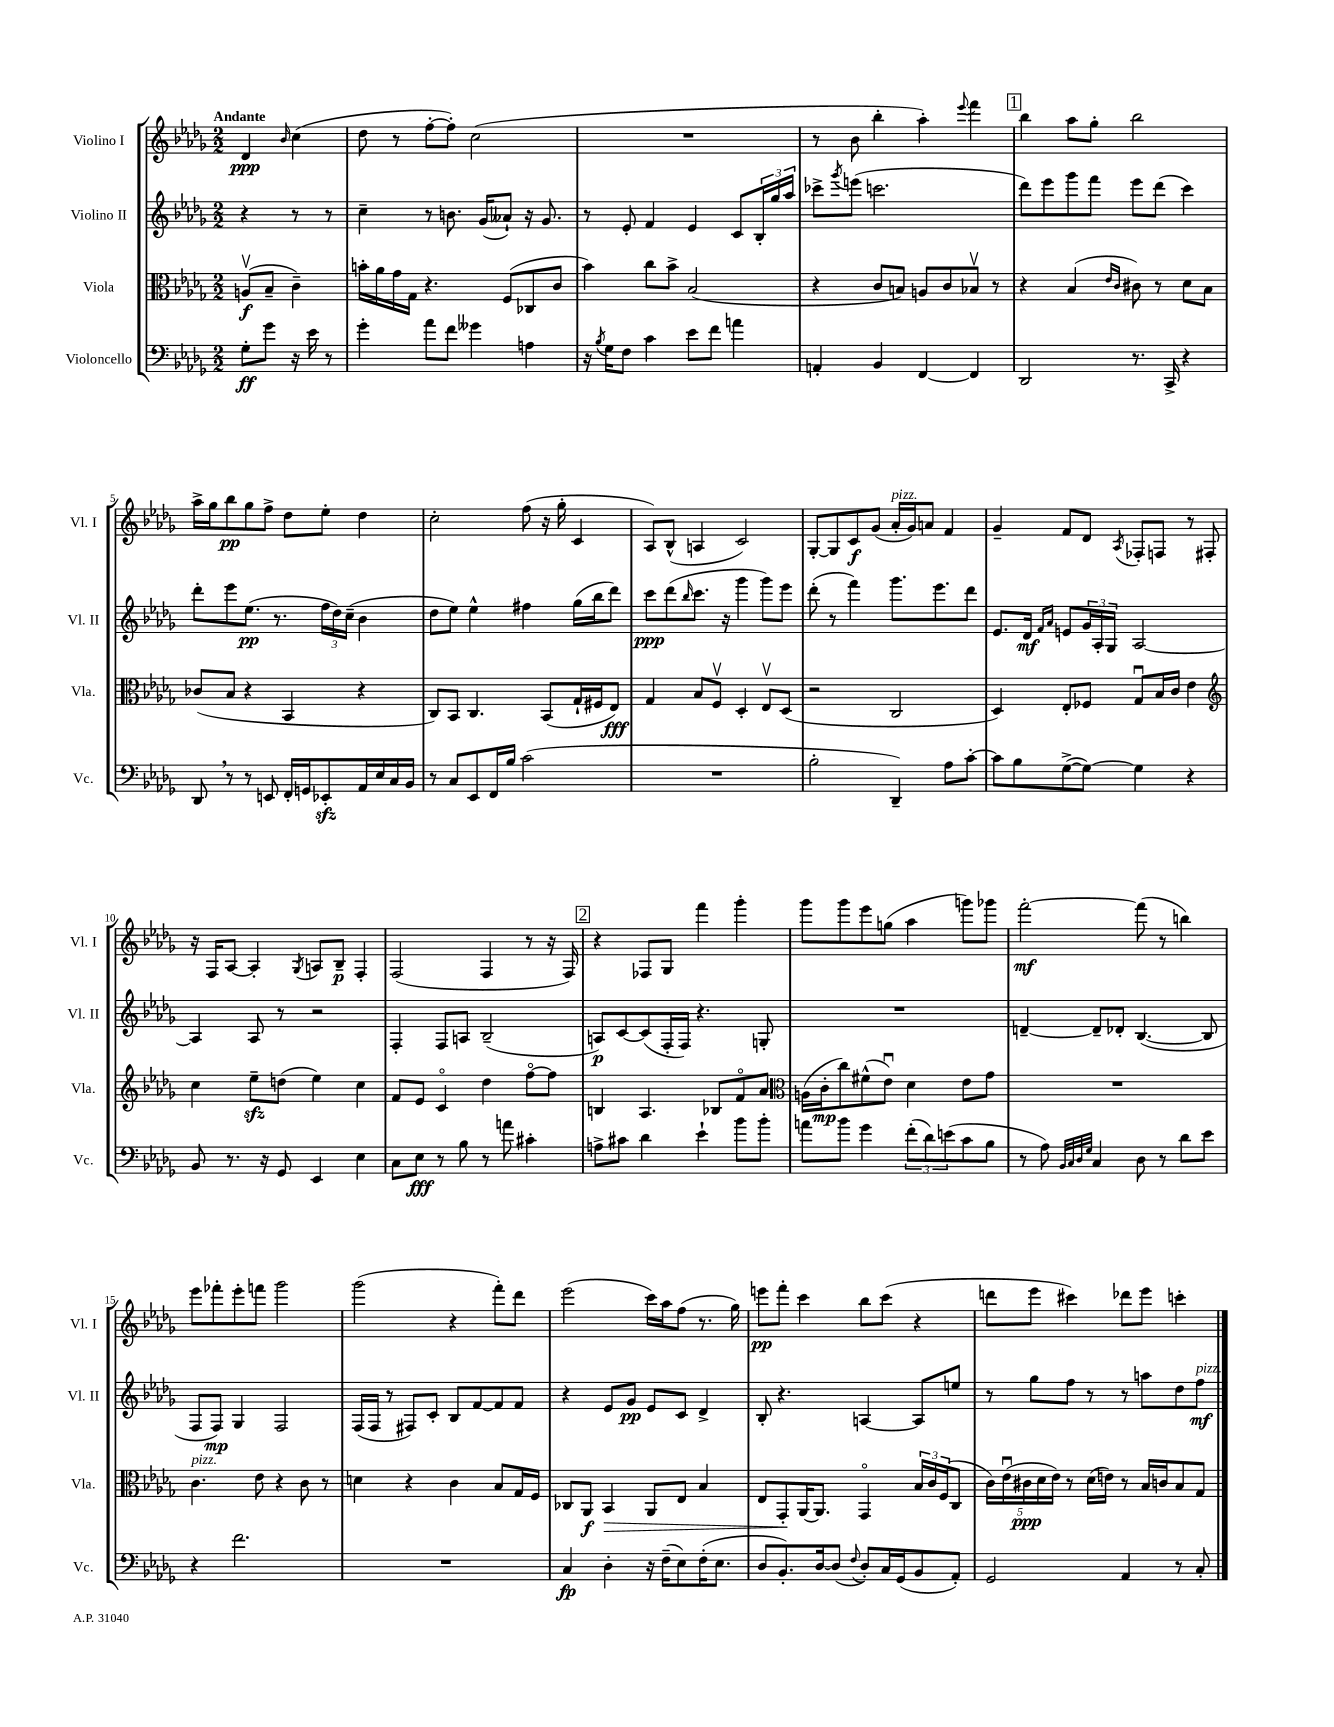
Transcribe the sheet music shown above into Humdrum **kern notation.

**kern	**dynam	**kern	**dynam	**kern	**dynam	**kern	**dynam
*part4	*part4	*part3	*part3	*part2	*part2	*part1	*part1
*staff4	*staff4	*staff3	*staff3	*staff2	*staff2	*staff1	*staff1
*I"Violoncello	*	*I"Viola	*	*I"Violino II	*	*I"Violino I	*
*I'Vc.	*	*I'Vla.	*	*I'Vl. II	*	*I'Vl. I	*
*clefF4	*	*clefC3	*	*clefG2	*	*clefG2	*
*k[b-e-a-d-g-]	*	*k[b-e-a-d-g-]	*	*k[b-e-a-d-g-]	*	*k[b-e-a-d-g-]	*
*M2/2	*	*M2/2	*	*M2/2	*	*M2/2	*
=	=	=	=	=	=	=	=
!	!	!	!	!	!	!LO:TX:a:B:t=Andante	!
8G-'\L	ff	(8Anv/L	f	4r	.	4d-/	ppp
8g-\J	.	8B-~/J	.	.	.	.	.
.	.	.	.	.	.	16qqb-/	.
16r	.	4c~\)	.	8r	.	(4cc\	.
16e-\	.	.	.	.	.	.	.
8r	.	.	.	8r	.	.	.
=1	=1	=1	=1	=1	=1	=1	=1
4g-'\	.	16bn'\LL	.	4cc~\	.	8dd-\	.
.	.	16a-\	.	.	.	.	.
.	.	16g-\	.	.	.	8r	.
.	.	16G-\JJ	.	.	.	.	.
8a-\L	.	4.r	.	8r	.	[8ff'\L	.
8f\J	.	.	.	8.bn\	.	8ff'\J])	.
4g--X\	.	.	.	.	.	(2cc\	.
.	.	.	.	(16g-/KL	.	.	.
.	.	(8F/L	.	8a--X`/J)	.	.	.
4An\	.	8C-X/	.	16r	.	.	.
.	.	.	.	8.g-/	.	.	.
.	.	8c/J	.	.	.	.	.
=2	=2	=2	=2	=2	=2	=2	=2
16r	.	4b-\)	.	8r	.	1r	.
8qB-/	.	.	.	.	.	.	.
16G-\KL	.	.	.	.	.	.	.
8F\J	.	.	.	8e-'/	.	.	.
4c\	.	8cc\L	.	4f/	.	.	.
.	.	8b-^\J	.	.	.	.	.
8e-\L	.	(2B-/	.	4e-/	.	.	.
8f\J	.	.	.	.	.	.	.
4an\	.	.	.	8c/L	.	.	.
.	.	.	.	24B-'/L	.	.	.
.	.	.	.	24gg-/	.	.	.
.	.	.	.	24aa-/JJ	.	.	.
=3	=3	=3	=3	=3	=3	=3	=3
4AAn'/	.	4r	.	8ccc-X^\L	.	8r	.
.	.	.	.	8qggg-/	.	.	.
.	.	.	.	(8eeen\J	.	8b-\	.
4BB-/	.	8c/L	.	2.cccn\	.	4bb-'\	.
.	.	8Bn/J)	.	.	.	.	.
[4FF/	.	8An/L	.	.	.	4aa-'\)	.
.	.	8c/	.	.	.	.	.
.	.	.	.	.	.	8qqeee-/	.
4FF/]	.	8B-Xv/J	.	.	.	4fff\	.
.	.	8r	.	.	.	.	.
!!LO:REH:place=s1:t=1
=4	=4	=4	=4	=4	=4	=4	=4
2DD-/	.	4r	.	8ddd-\L)	.	4bb-\	.
.	.	.	.	8eee-\	.	.	.
.	.	(4B-/	.	8ggg-\	.	8aa-\L	.
.	.	.	.	8fff\J	.	8gg-'\J	.
.	.	16qqe-/LL	.	.	.	.	.
.	.	16qqc/JJ	.	.	.	.	.
8.r	.	8c#X\)	.	8eee-\L	.	2bb-\	.
.	.	8r	.	(8ddd-\J	.	.	.
16CC^/	.	.	.	.	.	.	.
4r	.	8d-\L	.	4ccc\)	.	.	.
.	.	8B-\J	.	.	.	.	.
!!LO:LB:g=z
=5	=5	=5	=5	=5	=5	=5	=5
8DD-,/	.	(8c-X/L	.	8ddd-'\L	.	16aa-^\LL	.
.	.	.	.	.	.	16gg-\J	.
8r	.	8B-/J	.	8eee-\	.	8bb-\	pp
8r	.	4r	.	(8.ee-\J	pp	8gg-\	.
8EEn/	.	.	.	.	.	8ff^\J	.
.	.	.	.	8.r	.	.	.
16FF'/LL	.	4BB-/	.	.	.	8dd-\L	.
16GGn/J	.	.	.	.	.	.	.
8EE-Xzz'/	.	.	.	24ff\LL	.	8ee-'\J	.
.	.	.	.	24dd-\)	.	.	.
.	.	.	.	(24cc~\JJ	.	.	.
16AA-/L	.	4r	.	4b-\	.	4dd-\	.
16E-/	.	.	.	.	.	.	.
16C/	.	.	.	.	.	.	.
16BB-/JJ	.	.	.	.	.	.	.
=6	=6	=6	=6	=6	=6	=6	=6
8r	.	8C/L)	.	8dd-\L	.	2cc'\	.
8C/L	.	8BB-/J	.	8ee-\J)	.	.	.
8EE-/	.	4.C/	.	4ee-^^\	.	.	.
16FF/L	.	.	.	.	.	.	.
16B-/JJ	.	.	.	.	.	.	.
(2c\	.	.	.	4ff#X\	.	(8ff\	.
.	.	(8BB-/L	.	.	.	16r	.
.	.	.	.	.	.	16gg-'\	.
.	.	16G-`/L	.	(16gg-\LL	.	4c/	.
.	.	16F#X/J	.	16bb-\J	.	.	.
.	.	8E-/J)	fff	8ddd-\J)	.	.	.
=7	=7	=7	=7	=7	=7	=7	=7
1r	.	4G-/	.	8ccc\L	ppp	8A-/L)	.
.	.	.	.	(8ddd-\	.	(8B-^^/J	.
.	.	.	.	16qqbb-/	.	.	.
.	.	8B-/L	.	8.ccc\J	.	4An/	.
.	.	8Fv/J	.	.	.	.	.
.	.	.	.	16r	.	.	.
.	.	4D-'/	.	4ggg-\	.	2c/)	.
.	.	8E-v/L	.	8ggg-\L)	.	.	.
.	.	(8D-/J	.	8eee-\J	.	.	.
=8	=8	=8	=8	=8	=8	=8	=8
2B-'\	.	2r	.	(8ddd-'\	.	[8G-'/L	.
.	.	.	.	8r	.	8G-/]	.
.	.	.	.	4fff\)	.	8c/	f
.	.	.	.	.	.	(8g-/J	.
!	!	!	!	!	!	!LO:TX:a:i:t=pizz.	!
4DD-~/)	.	2C/	.	8.ggg-\L	.	16a-'/LL	.
.	.	.	.	.	.	16g-/J)	.
.	.	.	.	.	.	8an/J	.
.	.	.	.	8.eee-\	.	.	.
8A-\L	.	.	.	.	.	4f/	.
[8c'\J	.	.	.	8ddd-\J	.	.	.
=9	=9	=9	=9	=9	=9	=9	=9
8c\L]	.	4D-/)	.	8.e-/L	.	4g-~/	.
8B-\	.	.	.	.	.	.	.
.	.	.	.	16d-/Jk	mf	.	.
.	.	.	.	16qqf/LL	.	.	.
.	.	.	.	16qqa-/JJ	.	.	.
([8G-^\	.	8E-'/L	.	8en/L	.	8f/L	.
8G-\J_)	.	8F-X/J	.	24g-/L	.	8d-/J	.
.	.	.	.	24A-'/	.	.	.
.	.	.	.	24G-/JJ	.	.	.
.	.	.	.	.	.	8qA-/	.
4G-\]	.	8G-u/L	.	[2A-/	.	8F-X'/L	.
.	.	16B-/L	.	.	.	8Fn/J	.
.	.	16c/JJ	.	.	.	.	.
4r	.	4e-\	.	.	.	8r	.
.	.	.	.	.	.	8F#X'/	.
!!LO:LB:g=z
=10	=10	=10	=10	=10	=10	=10	=10
*	*	*clefG2	*	*	*	*	*
8BB-/	.	4cc\	.	4A-/]	.	16r	.
.	.	.	.	.	.	16F/KL	.
8.r	.	.	.	.	.	[8A-/J	.
.	.	8ee-zz~\L	.	8A-/	.	4A-'/]	.
16r	.	.	.	.	.	.	.
8GG-/	.	(8ddn\J	.	8r	.	.	.
.	.	.	.	.	.	8qG-/	.
4EE-/	.	4ee-\)	.	2r	.	8An/L	.
.	.	.	.	.	.	8B-~/J	p
4E-\	.	4cc\	.	.	.	4F'/	.
=11	=11	=11	=11	=11	=11	=11	=11
8C\L	.	8f/L	.	4F'/	.	(2F/	.
8E-\J	fff	8e-/J	.	.	.	.	.
8r	.	4c/	.	8F/L	.	.	.
8B-\	.	.	.	8An/J	.	.	.
8r	.	4dd-\	.	(2B-~/	.	4F/	.
8an\	.	.	.	.	.	.	.
4c#X'\	.	[8ff\L	.	.	.	8r	.
.	.	8ff\J]	.	.	.	16r	.
.	.	.	.	.	.	16F/)	.
!!LO:REH:place=s1:t=2
=12	=12	=12	=12	=12	=12	=12	=12
8An^\L	.	4Bn/	.	8An/L)	p	4r	.
8c#X\J	.	.	.	[8c/	.	.	.
4d-\	.	4.A-/	.	(8c/]	.	8F-X/L	.
.	.	.	.	16F'/L	.	8G-/J	.
.	.	.	.	16F/JJ)	.	.	.
4e-`\	.	.	.	4.r	.	4fff\	.
.	.	8B-X/L	.	.	.	.	.
8b-\L	.	8f/	.	.	.	4ggg-'\	.
8b-'\J	.	8a-/J	.	8Gn'/	.	.	.
=13	=13	=13	=13	=13	=13	=13	=13
*	*	*clefC3	*	*	*	*	*
8an\L	.	(16An\LL	.	1r	.	8ggg-\L	.
.	.	16c'\J	mp	.	.	.	.
8b-\J	.	8cc\)	.	.	.	8ggg-\	.
4g-\	.	(8f#X^^\	.	.	.	8eee-\	.
.	.	8e-u\J)	.	.	.	(8ggn\J	.
(12f'\L	.	4d-\	.	.	.	4aa-\	.
12d-\)	.	.	.	.	.	.	.
(12en\	.	.	.	.	.	.	.
8c\	.	8e-\L	.	.	.	8gggn\L)	.
8B-\J	.	8g-\J	.	.	.	8ggg-X\J	.
=14	=14	=14	=14	=14	=14	=14	=14
8r	.	1r	.	[4dn~/	.	[2fff'\	mf
8A-\)	.	.	.	.	.	.	.
32qqBB-/LLL	.	.	.	.	.	.	.
32qqC/	.	.	.	.	.	.	.
32qqD-/	.	.	.	.	.	.	.
32qqG-/JJJ	.	.	.	.	.	.	.
4C/	.	.	.	8d~/L]	.	.	.
.	.	.	.	8d-X'/J	.	.	.
8D-\	.	.	.	([4.B-/	.	(8fff\]	.
8r	.	.	.	.	.	8r	.
8d-\L	.	.	.	.	.	4bbn\)	.
8e-\J	.	.	.	8B-/]	.	.	.
!!LO:LB:g=z
=15	=15	=15	=15	=15	=15	=15	=15
!	!	!LO:TX:a:i:t=pizz.	!	!	!	!	!
4r	.	4.c\	.	8F/L	.	8eee-\L	.
.	.	.	.	8F/J)	mp	8fff-X'\	.
2.f\	.	.	.	4G-/	.	8eee-'\	.
.	.	8e-\	.	.	.	8fffn\J	.
.	.	4r	.	2F/	.	2ggg-\	.
.	.	8c\	.	.	.	.	.
.	.	8r	.	.	.	.	.
=16	=16	=16	=16	=16	=16	=16	=16
1r	.	4dn\	.	(16F/LL	.	(2ggg-\	.
.	.	.	.	16F/JJ	.	.	.
.	.	.	.	8r	.	.	.
.	.	4r	.	8F#X/L)	.	.	.
.	.	.	.	8c'/J	.	.	.
.	.	4c\	.	8B-/L	.	4r	.
.	.	.	.	[8f/	.	.	.
.	.	8B-/L	.	8f/]	.	8fff'\L)	.
.	.	16G-/L	.	8f/J	.	8ddd-\J	.
.	.	16F/JJ	.	.	.	.	.
=17	=17	=17	=17	=17	=17	=17	=17
4C/	fp	8C-X/L	.	4r	.	(2eee-\	.
.	.	8AA-/J	f	.	.	.	.
!	!	!	!LO:HP:b	!	!	!	!
4D-'\	.	4BB-/	>	8e-/L	.	.	.
.	.	.	.	8g-/J	pp	.	.
16r	.	8AA-/L	.	8e-/L	.	16ccc\LL)	.
(16F~\KL	.	.	.	.	.	16aa-\J	.
8E-\)	.	8E-/J	.	8c/J	.	(8ff\J	.
(16F'\K	.	4B-/	.	4d-^/	.	8.r	.
8.E-\J	.	.	.	.	.	.	.
.	.	.	.	.	.	16gg-\)	.
=18	=18	=18	=18	=18	=18	=18	=18
8D-/L	.	8E-/L	.	8B-'/	.	8eeen\L	pp
8.BB-'/)	.	8GG-'/	.	4.r	.	8fff'\J	.
.	.	[16AA-/K	]	.	.	4ccc\	.
[16D-/k	.	8.AA-/J]	.	.	.	.	.
(8D-/J]	.	.	.	.	.	.	.
8qqF/	.	.	.	.	.	.	.
8D-'/L)	.	4GG-/	.	[4An/	.	8bb-\L	.
16C/L	.	.	.	.	.	(8ccc\J	.
(16GG-/J	.	.	.	.	.	.	.
8BB-/	.	24B-/LL	.	8A/L]	.	4r	.
.	.	24c/	.	.	.	.	.
.	.	(24F/J	.	.	.	.	.
8AA-'/J)	.	8C/J	.	8een/J	.	.	.
=19	=19	=19	=19	=19	=19	=19	=19
2GG-/	.	20c\LL)	.	8r	.	8dddn\L	.
.	.	(20e-u\	.	.	.	.	.
.	.	20c#X\	ppp	.	.	.	.
.	.	.	.	8gg-\L	.	8eee-\J	.
.	.	20d-\	.	.	.	.	.
.	.	20e-\JJ)	.	.	.	.	.
.	.	8r	.	8ff\J	.	4ccc#X\)	.
.	.	(16d-\LL	.	8r	.	.	.
.	.	16en\JJ)	.	.	.	.	.
4AA-/	.	8r	.	8r	.	8ddd-X\L	.
.	.	16B-/LL	.	8aan\L	.	8eee-\J	.
.	.	16cn/J	.	.	.	.	.
8r	.	8B-/	.	8dd-\	.	4cccn'\	.
!	!	!	!	!LO:TX:a:i:t=pizz.	!	!	!
8C'/	.	8G-/J	.	8ff\J	mf	.	.
==	==	==	==	==	==	==	==
*-	*-	*-	*-	*-	*-	*-	*-
